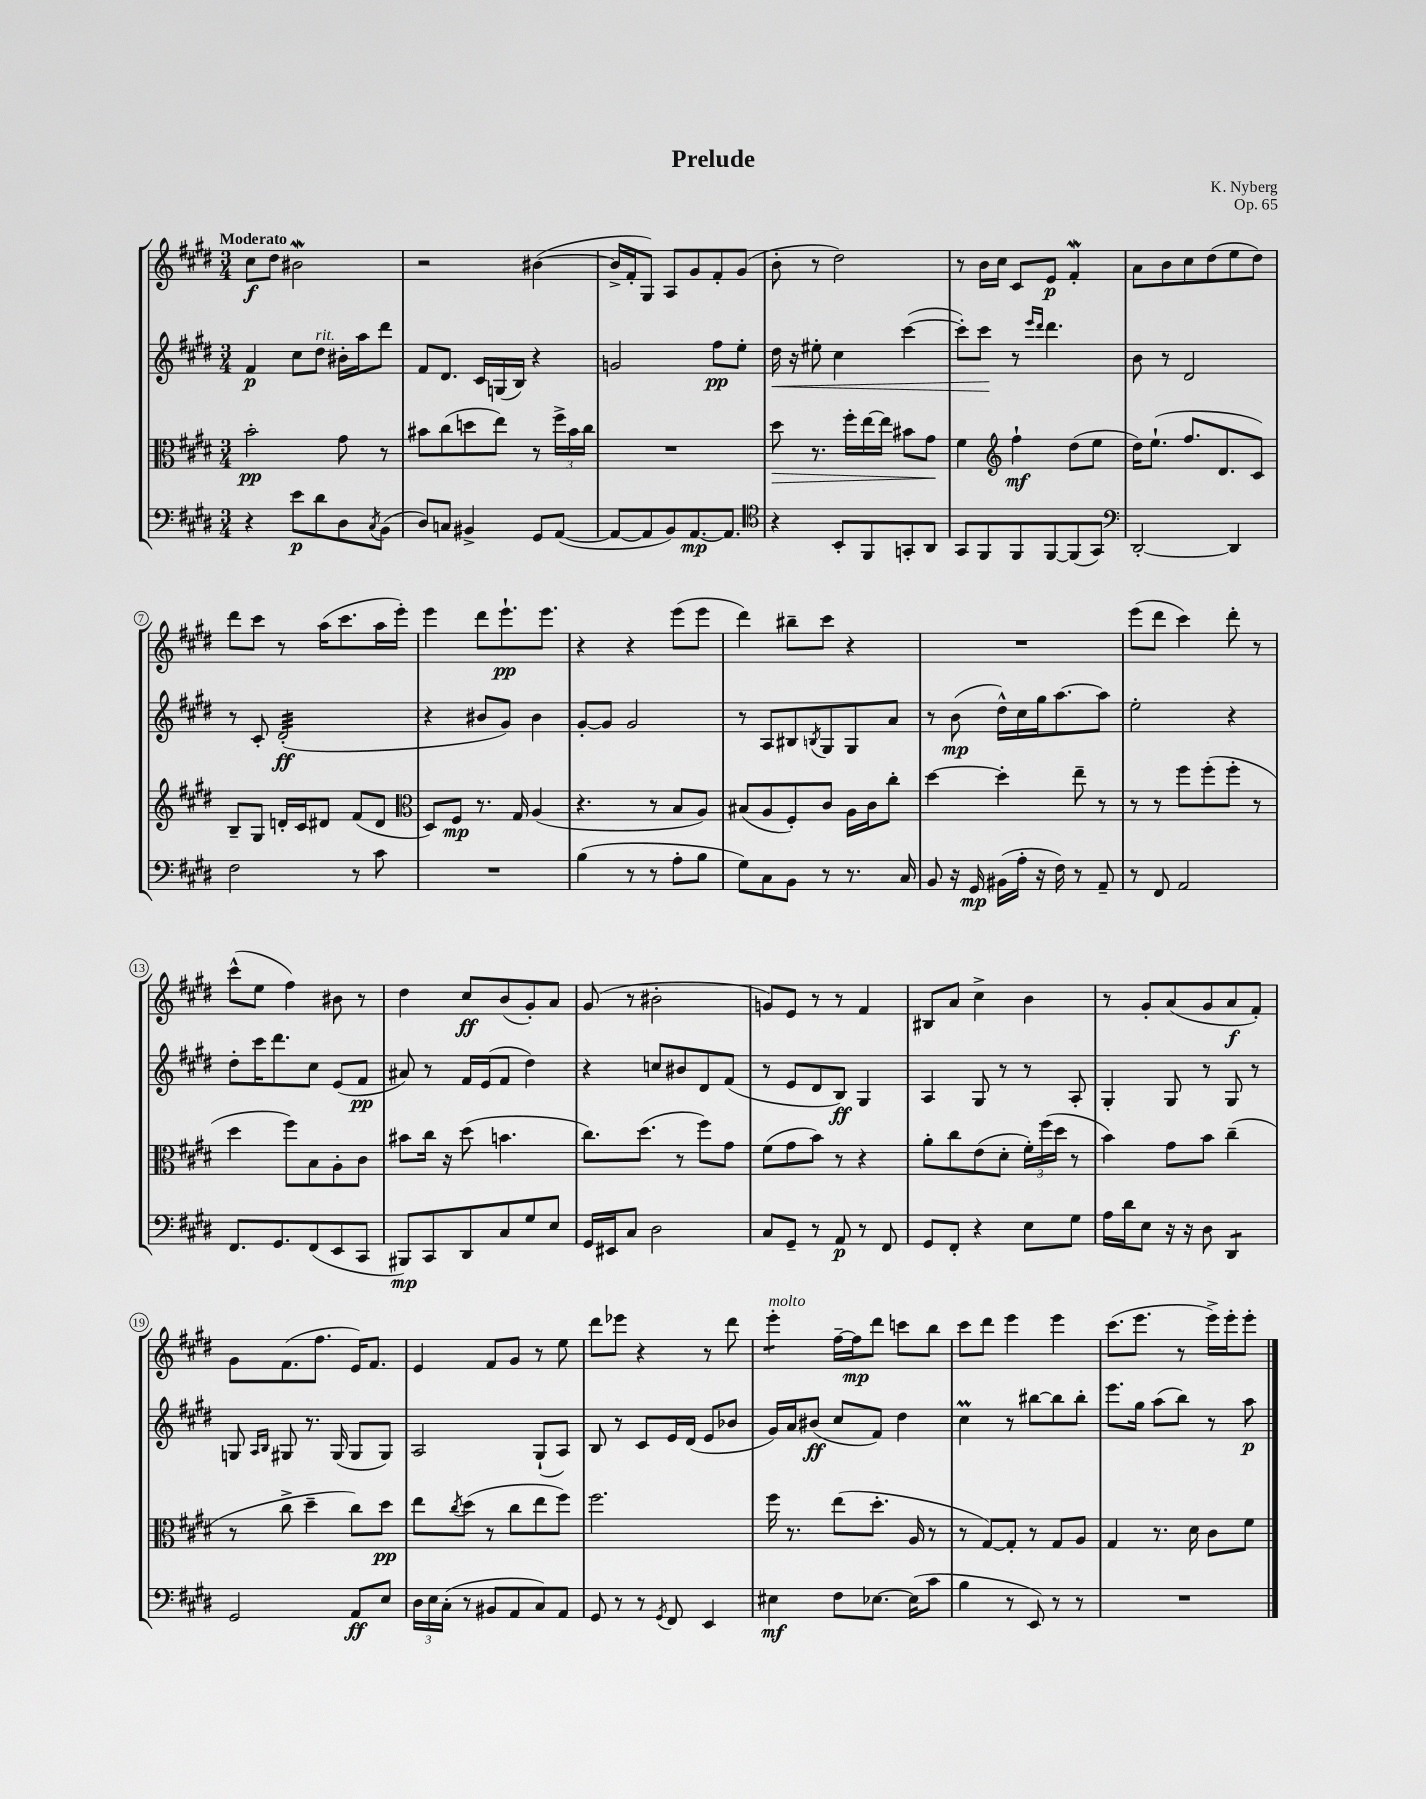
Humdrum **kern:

**kern	**kern	**kern	**kern
*staff4	*staff3	*staff2	*staff1
*clefF4	*clefC3	*clefG2	*clefG2
*k[f#c#g#d#]	*k[f#c#g#d#]	*k[f#c#g#d#]	*k[f#c#g#d#]
*M3/4	*M3/4	*M3/4	*M3/4
4r	2b'	4f#	8cc#
.	.	.	8dd#
8e	.	8cc#	2b#
8d#	.	8dd#	.
8D#	8g#	16b#'	.
.	.	16aa	.
8qC#	.	.	.
(8BB	8r	8ddd#	.
=	=	=	=
8D#)	8b#	8f#	2r
8C	(8cc#	8.d#	.
4BB#^	8dd	.	.
.	.	16c#	.
.	8ee)	(16G	.
.	.	16B)	.
8GG#	8r	4r	([4b#
([8AA	24ff#^	.	.
.	24b#	.	.
.	24cc#	.	.
=	=	=	=
8AA_	2.r	2g	16b#^]
.	.	.	16f#'
8AA]	.	.	8G#)
8BB)	.	.	8A
[8.AA	.	.	8g#
.	.	8ff#	8f#'
8.AA]	.	.	.
.	.	8ee'	(8g#
=	=	=	=
*clefC4	*	*	*
4r	8dd#	16dd#	8b'
.	.	16r	.
.	8.r	8ee#'	8r
8BB'	.	4cc#	2dd#)
.	16ff#'	.	.
8FF#	[16ee	.	.
.	16ee]	.	.
8GG'	8b#	([4ccc#	.
8AA	8g#	.	.
=	=	=	=
8GG#	4f#	8ccc#'])	8r
8FF#	.	8ccc#	16b
.	.	.	16cc#
*	*clefG2	*	*
8FF#	4ff#`	8r	8c#
.	.	16qqeee	.
.	.	16qqddd#	.
[8FF#	.	4.ddd#	8e
(8FF#]	(8dd#	.	4f#'
8GG#)	8ee	.	.
=	=	=	=
*clefF4	*	*	*
[2DD#'	16dd#)	8b	8a
.	(8.ee`	.	.
.	.	8r	8b
.	8.ff#	2d#	8cc#
.	.	.	(8dd#
.	8.d#	.	.
4DD#]	.	.	8ee
.	8c#)	.	8dd#)
=	=	=	=
2F#	8B~	8r	8ddd#
.	8G#	8c#'	8ccc#
.	16d'	(2d#'	8r
.	16c#	.	.
.	8d#	.	(16aa
.	.	.	8.ccc#
8r	(8f#	.	.
8c#	8d#	.	16aa
.	.	.	16eee')
=	=	=	=
*	*clefC3	*	*
2.r	8D#)	4r	4eee
.	8F#	.	.
.	8.r	8b#	8ddd#
.	.	8g#)	8.eee`
.	16G#	.	.
.	(4A	4b#	.
.	.	.	8.eee
=	=	=	=
(4B	4.r	[8g#'	4r
.	.	8g#]	.
8r	.	2g#	4r
8r	8r	.	.
8A'	8B	.	(8eee
8B	8A)	.	8eee
=	=	=	=
8G#)	(8B#	8r	4ddd#)
8C#	8A	8A	.
8BB	8F#')	8B#	8bb#~
.	.	8qB	.
8r	8c#	8G#	8ccc#
8.r	16A	8G#	4r
.	16c#	.	.
.	8cc#'	8a	.
16C#	.	.	.
=	=	=	=
8BB	[4dd#	8r	2.r
16r	.	(8b	.
16GG#	.	.	.
(16BB#	4dd#']	16dd#^^)	.
16A'	.	16cc#	.
16r	.	16gg#	.
16F#)	.	[8.aa	.
8r	8ee~	.	.
8AA~	8r	8aa]	.
=	=	=	=
8r	8r	2ee'	(8eee
8FF#	8r	.	8ddd#
2AA	8ff#	.	4ccc#)
.	(8ff#'	.	.
.	8ff#'	4r	8ddd#'
.	8r	.	8r
=	=	=	=
8.FF#	4dd#	8dd#'	(8ccc#^^
.	.	16ccc#	8ee
8.GG#	.	8.ddd#	.
.	8ff#)	.	4ff#)
(8FF#	8B	8cc#	.
8EE	8A'	(8e	8b#
8CC#	8c#	8f#	8r
=	=	=	=
8BBB#)	8b#	8a#)	4dd#
8CC#	16cc#	8r	.
.	16r	.	.
8DD#	(8dd#	16f#	8cc#
.	.	(16e	.
8C#	4.b	8f#	(8b
8G#	.	4dd#)	8g#')
8E	.	.	8a
=	=	=	=
16GG#	8.cc#)	4r	(8g#
16EE#	.	.	.
8C#	.	.	8r
.	(8.dd#	.	.
2D#	.	8cc	2b#'
.	8r	8b#	.
.	8ff#)	8d#	.
.	8g#	(8f#	.
=	=	=	=
8C#	(8f#	8r	8g)
8GG#~	8g#	8e	8e
8r	8b)	8d#	8r
8AA	8r	8B)	8r
8r	4r	4G#	4f#
8FF#	.	.	.
=	=	=	=
8GG#	8a'	4A	8B#
8FF#'	8cc#	.	8a
4r	(8e	8G#	4cc#^
.	8d#'	8r	.
8E	24f#')	8r	4b
.	(24ff#	.	.
.	24dd#	.	.
8G#	8r	8A'	.
=	=	=	=
16A	4b)	4G#'	8r
16d#	.	.	.
8E	.	.	8g#'
16r	8g#	8G#	(8a
16r	.	.	.
8D#	8b	8r	8g#
4DD#	(4cc#~	8G#	8a
.	.	8r	8f#')
=	=	=	=
2GG#	8r	8G	8g#
.	.	16qqA	.
.	.	16qqB	.
.	8cc#^	8G#	(8.f#
.	4dd#~	8.r	.
.	.	.	8.ff#
.	.	(16G#	.
8AA	8cc#)	8G#	16e)
.	.	.	8.f#
8E	8dd#	8G#)	.
=	=	=	=
24D#	8ee	2A	4e
24E	.	.	.
(24C#'	.	.	.
.	8qcc#	.	.
8r	(8dd#	.	.
8BB#	8r	.	8f#
8AA	8cc#	.	8g#
8C#)	8ee	(8G#`	8r
8AA	8ff#)	8A)	8ee
=	=	=	=
8GG#	2.ff#	8B	8ddd#
8r	.	8r	8eee-
8r	.	8c#	4r
8qGG#	.	.	.
8FF#	.	16e	.
.	.	(16d#	.
4EE	.	8e	8r
.	.	8b-	8ddd#
=	=	=	=
4E#	16ff#	16g#)	4eee'
.	8.r	16a	.
.	.	(8b#	.
8F#	(8ee	8cc#	[16ff#~
.	.	.	16ff#]
[8.E-	8.dd#'	8f#)	8ddd#
.	.	4dd#	8ccc
(16E-]	16A	.	.
8c#	8r	.	8bb
=	=	=	=
4B	8r	4cc#	8ccc#
.	[8G#)	.	8ddd#
8r	8G#']	8r	4eee
8EE)	8r	[8bb#	.
8r	8G#	8bb#]	4eee
8r	8A	8bb#'	.
=	=	=	=
2.r	4G#	8.eee	(8.ccc#
.	.	16gg#	8.eee
.	8.r	(8aa	.
.	.	8bb)	8r
.	16d#	.	.
.	8c#	8r	16eee^)
.	.	.	16eee'
.	8f#	8aa	8eee'
==	==	==	==
*-	*-	*-	*-
